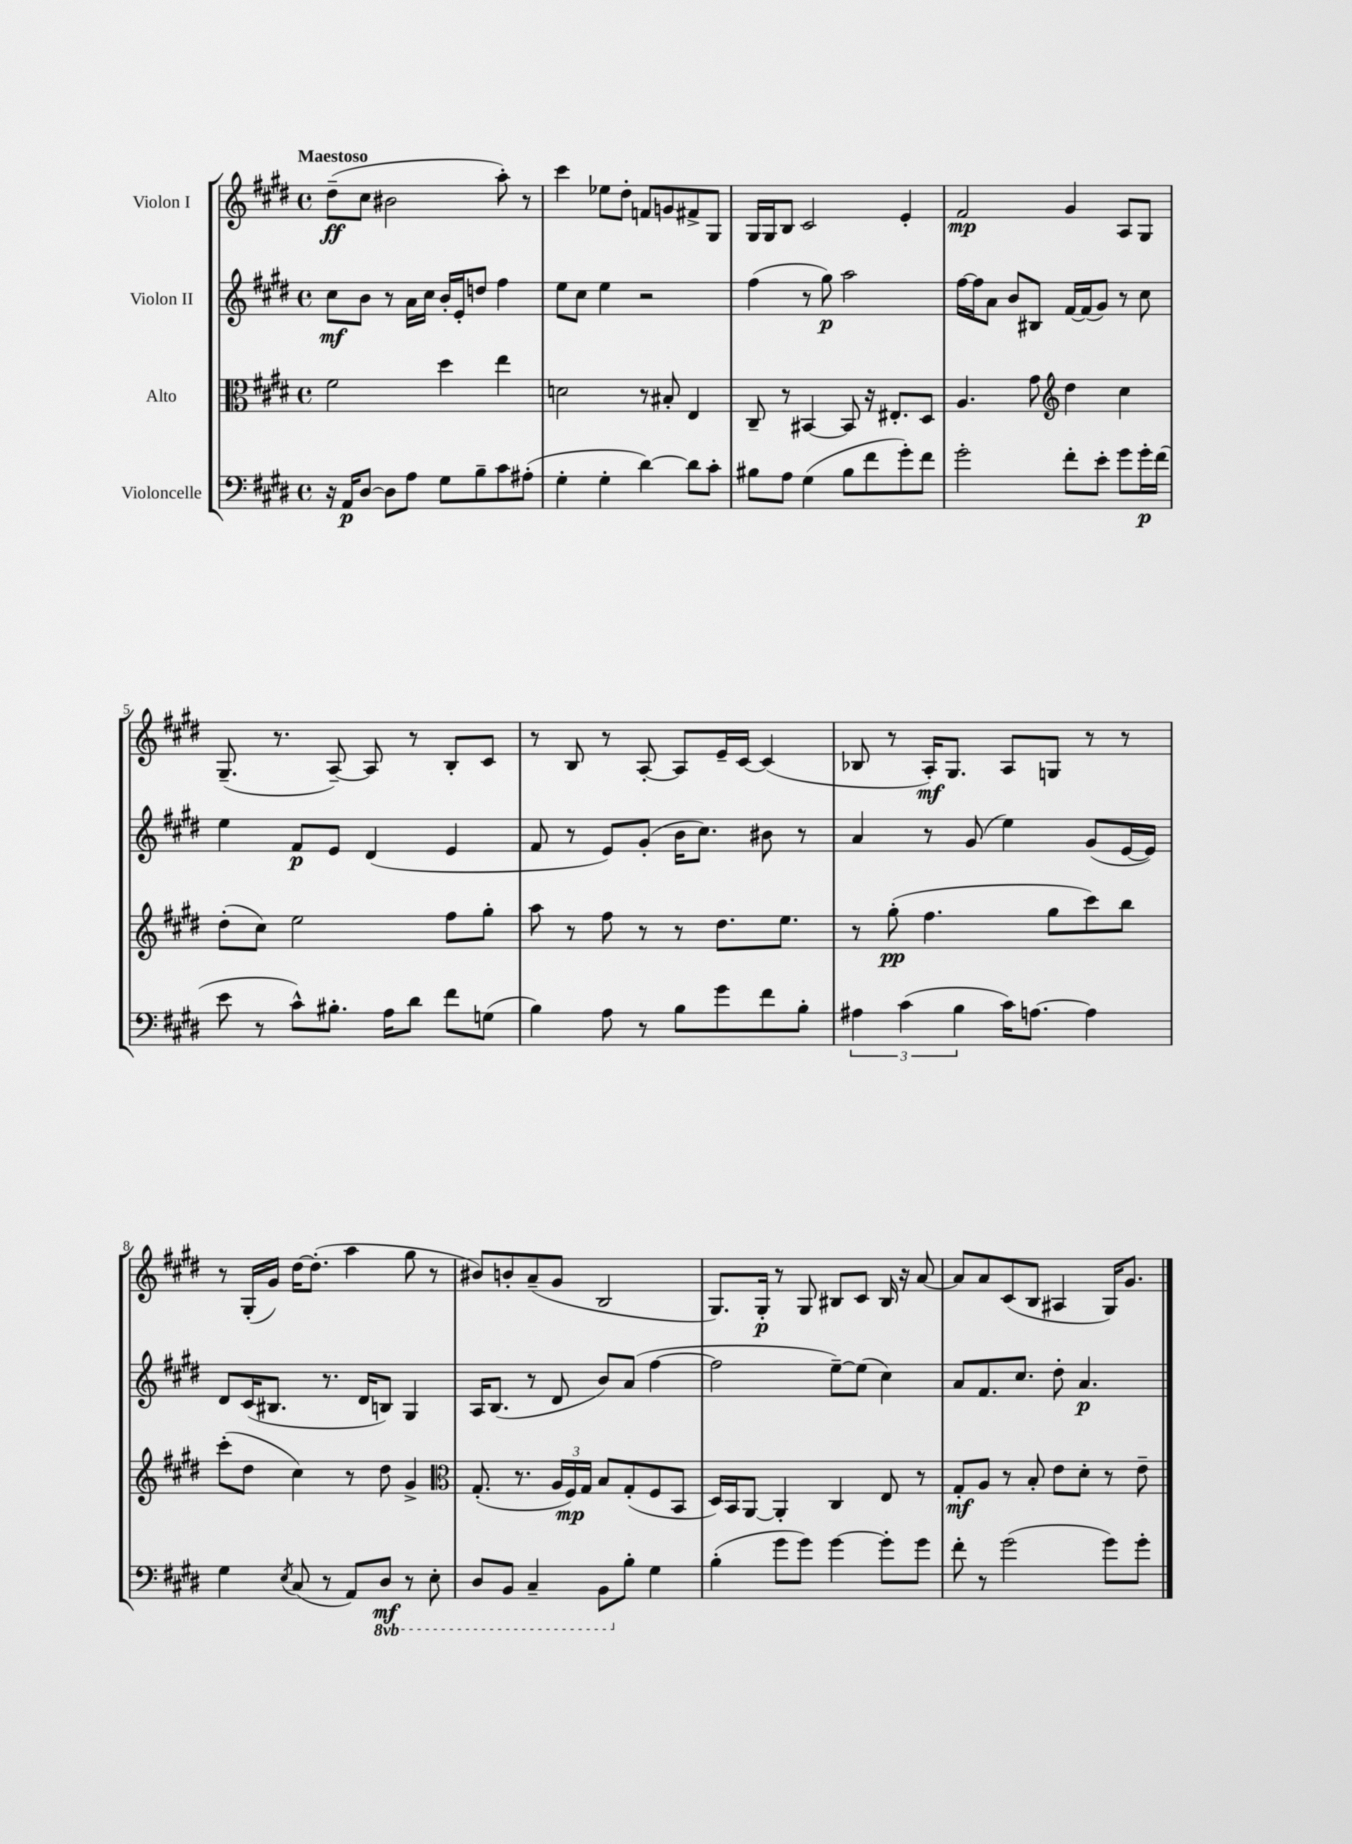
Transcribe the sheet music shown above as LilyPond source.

<<
\new StaffGroup <<
\new Staff = "s0" \with { instrumentName = "Violon I" } {
    \clef treble \key e \major \defaultTimeSignature \time 4/4 \tempo "Maestoso"
    dis''8--\ff( cis''8 bis'2 a''8-.) r8 |
    cis'''4 ees''8 dis''8-. f'8 g'8 fis'8-> gis8 |
    gis16 gis16 b8 cis'2 e'4-. |
    fis'2\mp gis'4 a8 gis8 |
    gis8.--( r8. a8~--) a8 r8 b8-. cis'8 |
    r8 b8 r8 a8~-. a8 e'16-- cis'16~ cis'4( |
    bes8 r8 a16-.\mf) gis8. a8 g8 r8 r8 |
    r8 gis16-.( gis'16) dis''16~ dis''8.-.( a''4 gis''8 r8 |
    bis'8) b'8-. a'8--( gis'8 b2 |
    gis8.) gis16-.\p r8 gis8 bis8 cis'8 bis16 r16 a'8~ |
    a'8 a'8 cis'8( b8 ais4 gis16) gis'8. \bar "|." |
}
\new Staff = "s1" \with { instrumentName = "Violon II" } {
    \clef treble \key e \major \defaultTimeSignature \time 4/4
    cis''8\mf b'8 r8 a'16 cis''16 b'16-. e'16-. d''8 fis''4 |
    e''8 cis''8 e''4 r2 |
    fis''4( r8 gis''8\p) a''2 |
    fis''16~ fis''16 a'8 b'8 bis8 fis'16~ fis'16( gis'8) r8 cis''8 |
    e''4 fis'8\p e'8 dis'4( e'4 |
    fis'8 r8 e'8) gis'8-.( b'16 cis''8.) bis'8 r8 |
    a'4 r8 gis'8( e''4) gis'8( e'16~ e'16) |
    dis'8 cis'16( bis8. r8. dis'16 b8) gis4 |
    a16 b8.( r8 dis'8 b'8) a'8( fis''4~ |
    fis''2 e''8~--) e''8( cis''4) |
    a'8 fis'8. cis''8. dis''8-. a'4.\p \bar "|." |
}
\new Staff = "s2" \with { instrumentName = "Alto" } {
    \clef alto \key e \major \defaultTimeSignature \time 4/4
    fis'2 dis''4 e''4 |
    d'2 r8 bis8-. e4 |
    cis8-- r8 bis,4~ bis,8 r16 eis8.-. dis8 |
    a4. gis'8 \clef treble dis''4 cis''4 |
    dis''8-.( cis''8) e''2 fis''8 gis''8-. |
    a''8 r8 fis''8 r8 r8 dis''8. e''8. |
    r8 gis''8-.\pp( fis''4. gis''8 cis'''8) b''8 |
    cis'''8-.( dis''8 cis''4) r8 dis''8 gis'4-> |
    \clef alto gis8.-.( r8. \tuplet 3/2 { a16 fis16\mp) gis16 } b8 gis8-.( fis8 b,8 |
    dis16) b,16 a,8~ a,4-. cis4 e8 r8 |
    gis8-.\mf a8 r8 b8-. e'8 dis'8-. r8 e'8-- \bar "|." |
}
\new Staff = "s3" \with { instrumentName = "Violoncelle" } {
    \clef bass \key e \major \defaultTimeSignature \time 4/4 \set Staff.ottavationMarkups = #ottavation-simple-ordinals
    r16 a,16\p dis8~ dis8 a8 gis8 b8-- cis'8 ais8-.( |
    gis4-. gis4-. dis'4~) dis'8 cis'8-. |
    bis8 a8 gis4( bis8 fis'8 gis'8-.) fis'8 |
    gis'2-. fis'8-. e'8-. gis'8 gis'16-.\p fis'16( |
    e'8 r8 cis'8-^) bis8.-. a16 dis'8 fis'8 g8( |
    b4) a8 r8 b8 gis'8 fis'8 b8-. |
    \tuplet 3/2 { ais4 cis'4( b4 } cis'16) a8.~ a4 |
    gis4 \acciaccatura { e8 } cis8( r8 a,8) \ottava #-1 dis,8\mf r8 e,8-. |
    dis,8 b,,8 cis,4-- b,,8 \ottava #0 b8-. gis4 |
    b4-.( gis'8 gis'8) gis'4~ gis'8-. gis'8 |
    fis'8-. r8 gis'2( gis'8) gis'8-. \bar "|." |
}
>>
>>
